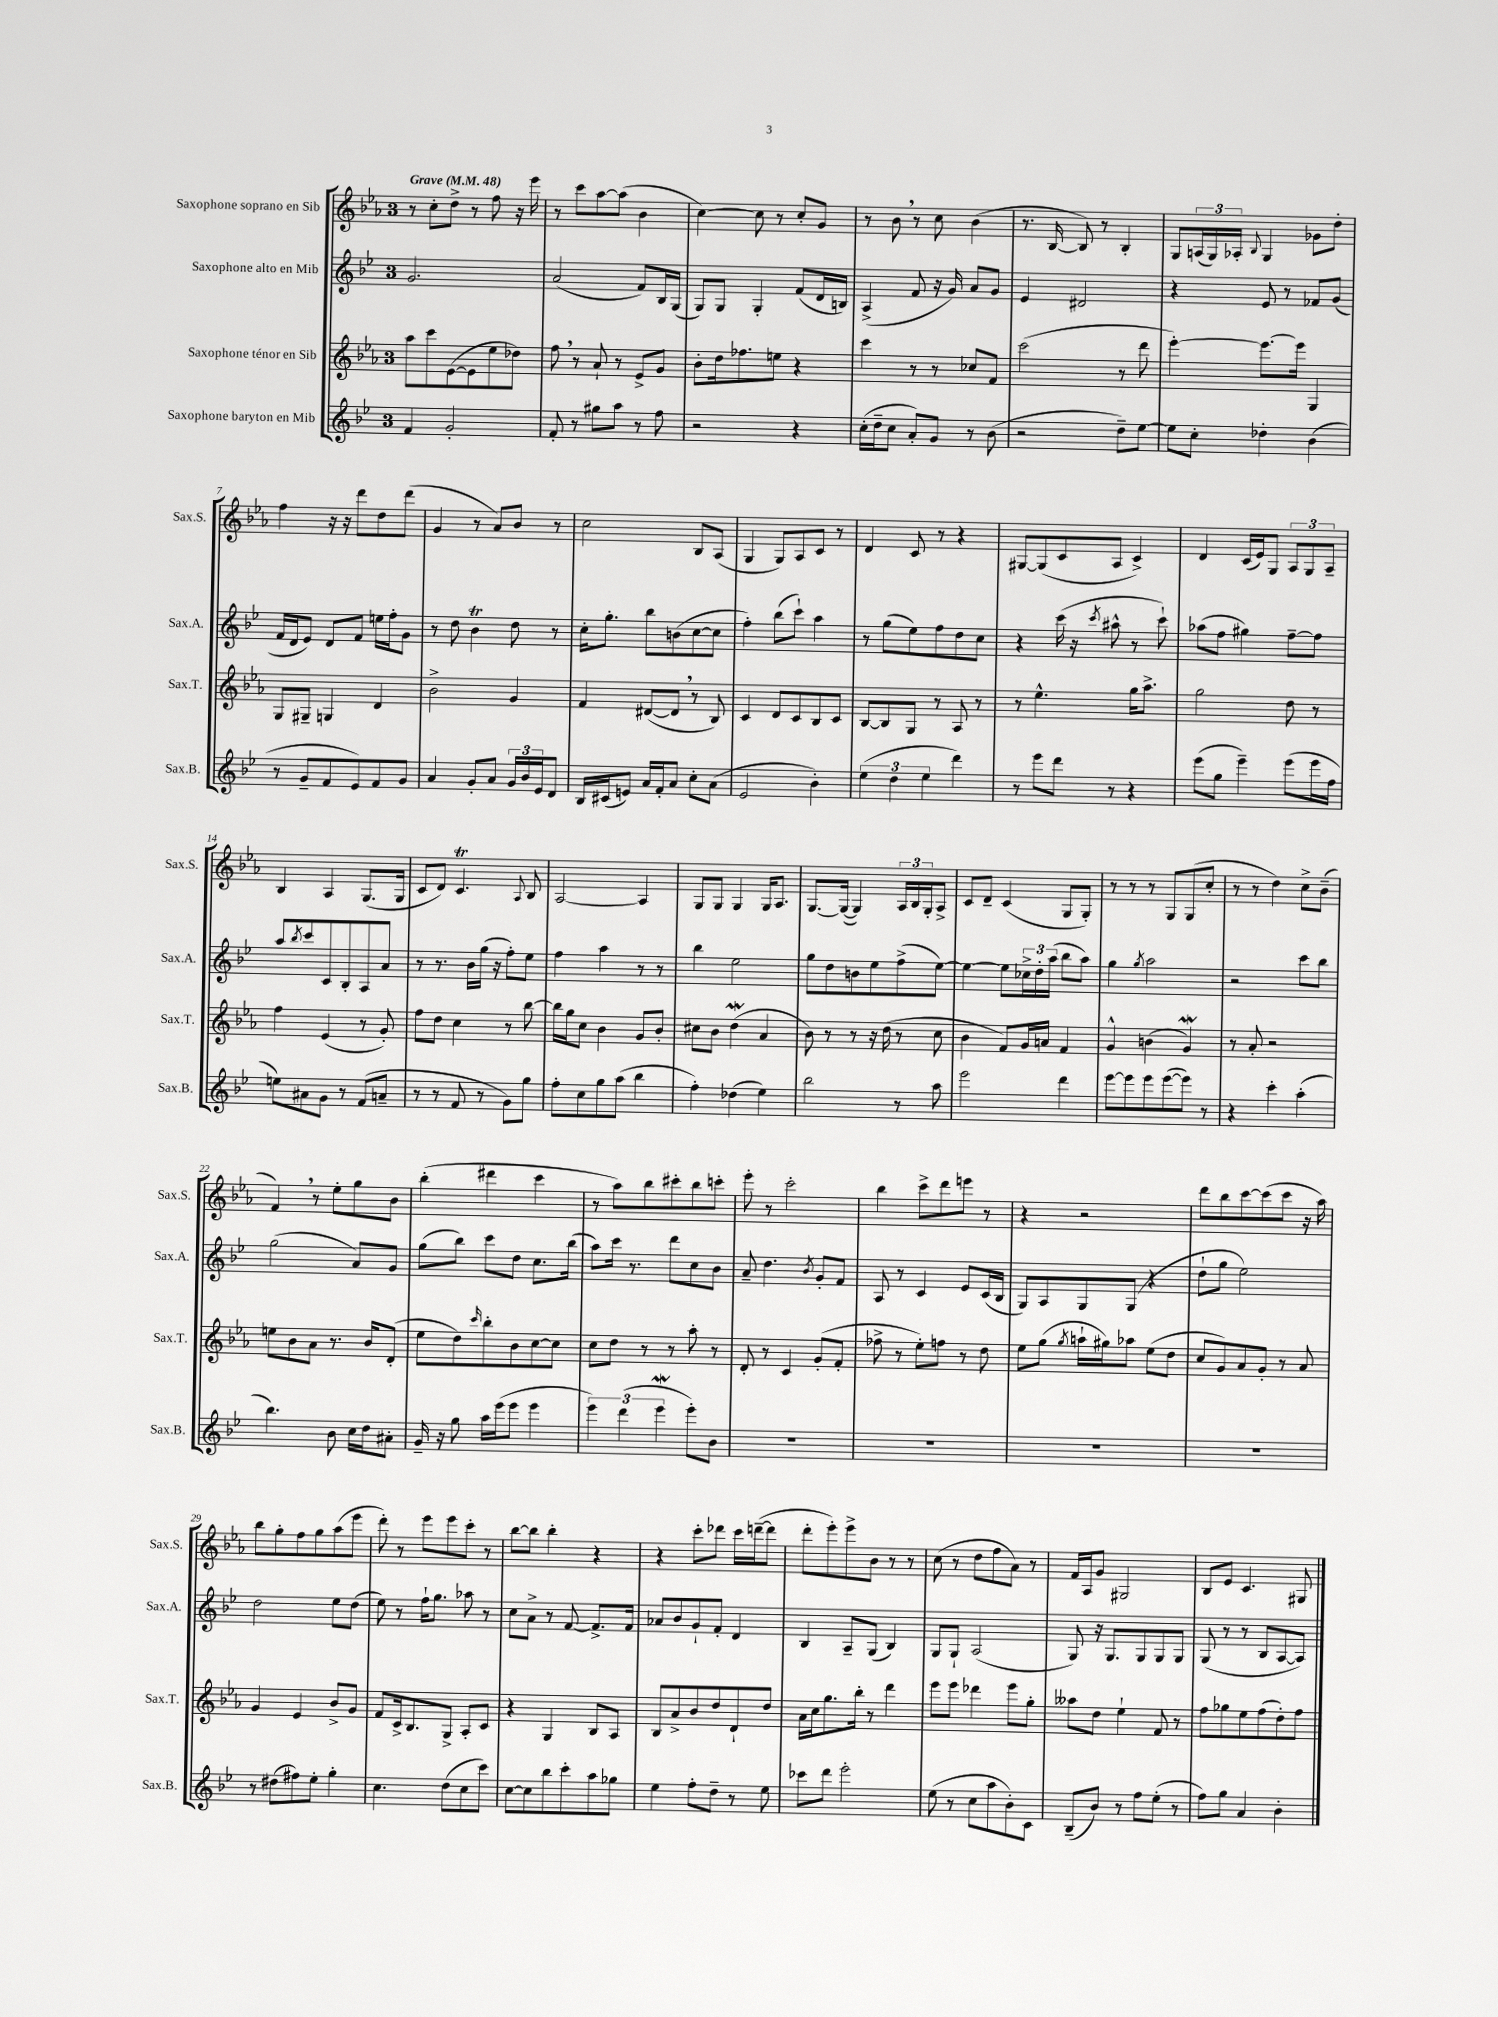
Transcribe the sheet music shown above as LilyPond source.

<<
\new StaffGroup <<
\new Staff = "s0" \with { instrumentName = "Saxophone soprano en Sib" shortInstrumentName = "Sax.S." } {
    \clef treble \key ees \major \once \override Staff.TimeSignature.style = #'single-digit \time 3/4 \tempo "Grave" 4 = 48
    r8 c''8-. d''8-> r8 f''8 r16 ees'''16 |
    r8 c'''8 aes''8~ aes''8( bes'4 |
    c''4~) c''8 r8 c''8-. g'8 |
    r8 bes'8 \breathe r8 c''8 bes'4( |
    r8. bes16~ bes8) r8 bes4-. |
    g8 \tuplet 3/2 { a16( g16) aes16-. } \appoggiatura { bes8 } g4 ges'8 d''8-. |
    f''4 r16 r16 d'''8 d''8 d'''8( |
    g'4 r8 aes'8) bes'8 r8 |
    c''2 bes8 aes8( |
    g4 g8) aes8 c'8 r8 |
    d'4 c'8 r8 r4 |
    gis8~ gis8( c'8 aes8 c'4->) |
    d'4 c'16( ees'16) g8 \tuplet 3/2 { aes8 g8 aes8-- } |
    bes4 aes4 g8.( g16 |
    c'8 d'8) c'4.\trill \appoggiatura { aes8 } bes8 |
    aes2~ aes4 |
    g8 g8 g4 g16 aes8. |
    g8.~ g16~( g4) \tuplet 3/2 { aes16 bes16 g16-. } aes8-> |
    c'8 d'8-- c'4( g8 g8-.) |
    r8 r8 r8 g8 g8( c''8-. |
    r8 r8 d''4) c''8-> bes'8--( |
    f'4) \breathe r8 ees''8-. g''8 bes'8 |
    bes''4-.( dis'''4 c'''4 |
    r8 aes''8) bes''8 cis'''8-. bes''8 c'''8-. |
    ees'''8-. r8 c'''2-. |
    bes''4 c'''8-> d'''8 e'''8 r8 |
    r4 r2 |
    d'''8 bes''8 c'''8~ c'''8( c'''8 r16 aes''16) |
    bes''8 g''8-. f''8 g''8 aes''8( ees'''8 |
    d'''8-.) r8 ees'''8 ees'''8 c'''8-. r8 |
    bes''8~ bes''8 bes''4-. r4 |
    r4 c'''8-. des'''8 c'''16 d'''16~--( d'''8 |
    d'''8-. ees'''8-.) ees'''8-> bes'8 r8 r8 |
    c''8( r8 d''8 f''8 aes'8) r8 |
    f'16 aes16 g'8 gis2 |
    bes8 ees'8 c'4. gis8 \bar "|." |
}
\new Staff = "s1" \with { instrumentName = "Saxophone alto en Mib" shortInstrumentName = "Sax.A." } {
    \clef treble \key bes \major \once \override Staff.TimeSignature.style = #'single-digit \time 3/4
    g'2. |
    a'2( f'8) bes16 g16( |
    g8) g8 g4-. f'8( d'16 b16) |
    a4->( f'8 r16 g'16) a'8 g'8 |
    ees'4 dis'2 |
    r4 ees'8 r8 fes'8 g'8( |
    f'16 d'16 ees'8) d'8 f'8 e''16 f''16-. g'8 |
    r8 d''8 bes'4\trill d''8 r8 |
    c''16-. g''8.-. bes''8 b'8( c''8~ c''8 |
    f''4-.) bes''8( c'''8-!) a''4 |
    r8 g''8( ees''8) f''8 d''8 c''8 |
    r4 c'''16( r16 \acciaccatura { c'''8 } ais''8-^ r8 c'''8-!) |
    aes''8( f''8 gis''4) f''8~-- f''8 |
    a''8 \acciaccatura { bes''8 } c'''8 c'8 bes8-. a8 a'8 |
    r8 r8. bes'16 g''16( r16 f''8-.) ees''8 |
    f''4 a''4 r8 r8 |
    bes''4 ees''2 |
    g''8 d''8 b'8 ees''8 f''8->( ees''8~) |
    ees''4~ ees''8 \tuplet 3/2 { ces''16-> d''16-. a''16( } bes''8 a''8) |
    g''4 \acciaccatura { g''8 } a''2 |
    r2 c'''8 bes''8 |
    g''2( a'8) g'8 |
    g''8( bes''8) c'''8 d''8 c''8. bes''16( |
    a''8) c'''16 r8. d'''8 c''8 bes'8 |
    a'8-- d''4. \acciaccatura { bes'8 } g'8-. f'8 |
    a8 r8 c'4 ees'8 c'16( bes16 |
    g8) a8 g8 g8( r4 |
    d''8-! g''8 ees''2) |
    d''2 ees''8 d''8( |
    ees''8) r8 f''16-! g''8. aes''8 r8 |
    c''8 a'8-> r8 f'8~ f'8.-> f'16 |
    aes'8 bes'8 g'8-! f'8-. d'4 |
    bes4 a8-- g8( bes4) |
    g8 g8-! a2( |
    g8) r16 g8. g8 g8 g8 |
    g8( r8 r8 bes8 a8~ a8) \bar "|." |
}
\new Staff = "s2" \with { instrumentName = "Saxophone ténor en Sib" shortInstrumentName = "Sax.T." } {
    \clef treble \key ees \major \once \override Staff.TimeSignature.style = #'single-digit \time 3/4
    aes''8 c'''8 ees'8~( ees'8 ees''8 des''8) |
    f''8 \breathe r8 aes'8-! r8 ees'8-> g'8 |
    bes'8-. d''16 fes''8. e''8 r4 |
    c'''4 r8 r8 ces''8 f'8 |
    c'''2( r8 d'''8 |
    ees'''4~-.) ees'''8.~ ees'''16 g4 |
    g8 gis8-- g4 d'4 |
    bes'2-> g'4 |
    f'4 dis'8~( dis'8 \breathe r8 bes8) |
    c'4 d'8 c'8 bes8 c'8 |
    bes8~ bes8 g8 r8 aes8 r8 |
    r8 ees''4.-^ g''16 aes''8.-> |
    g''2 d''8 r8 |
    f''4 ees'4( r8 g'8-.) |
    f''8 d''8 c''4 r8 bes''8~ |
    bes''16 g''16 c''8 bes'4 g'8 bes'8-. |
    cis''8 bes'8 d''4\mordent( aes'4 |
    bes'8) r8 r8 r16 d''16( r8 c''8 |
    bes'4 f'8) g'16 a'16 f'4 |
    g'4-^ b'4( g'4\mordent) |
    r8 aes'8-. r2 |
    e''8 bes'8 aes'8 r8. bes'16 d'8-.( |
    ees''8 d''8) \grace { c'''16 } bes''8-. bes'8 c''8~ c''8 |
    c''8 d''8 r8 r8 aes''8-. r8 |
    d'8-. r8 c'4 g'8-.( f'8-. |
    fes''8-> r8 ees''8-.) f''8 r8 d''8 |
    ees''8 g''8( \acciaccatura { g''8 } a''16-! gis''16) aes''8 ees''8( d''8 |
    c''8 g'8) aes'8 g'8-. r8 aes'8 |
    g'4 ees'4 bes'8-> g'8 |
    f'8 c'16-> bes8. g8-> aes8-. c'8 |
    r4 g4 bes8 aes8 |
    bes8 aes'8-> bes'8 d''8 d'8-! d''8 |
    aes'16 c''16 g''8. bes''16-. r8 d'''4 |
    ees'''8 ees'''8 des'''4 ees'''8 g''8-. |
    aeses''8 d''8 ees''4-! f'8 r8 |
    f''8 ges''8 ees''8 f''8( d''8-.) f''8 \bar "|." |
}
\new Staff = "s3" \with { instrumentName = "Saxophone baryton en Mib" shortInstrumentName = "Sax.B." } {
    \clef treble \key bes \major \once \override Staff.TimeSignature.style = #'single-digit \time 3/4
    f'4 g'2-. |
    f'8-. r8 gis''8 a''8 r8 f''8 |
    r2 r4 |
    c''16-.( d''16-- c''8 a'8-.) g'8 r8 bes'8( |
    r2 d''8--) ees''8~ |
    ees''8 c''8-. des''4-. bes'4( |
    r8 g'8-- f'8 ees'8) f'8 g'8 |
    a'4 g'8-. a'8 \tuplet 3/2 { g'16 bes'16 ees'16 } d'8 |
    bes16 cis'16( e'8) a'16 f'16-. a'8 c''8-. a'8( |
    ees'2 bes'4-.) |
    \tuplet 3/2 { ees''4( d''4 ees''4 } d'''4) |
    r8 ees'''8 d'''8 r8 r4 |
    ees'''8( g''8 ees'''4--) ees'''8( ees'''16 f''16 |
    e''8) ais'8 g'8 r8 f'8( a'8-- |
    r8 r8 f'8 r8 g'8) g''8 |
    f''8-. c''8 g''8 a''8( bes''4 |
    f''4-.) des''4( ees''4) |
    bes''2 r8 a''8 |
    ees'''2 d'''4 |
    ees'''8~ ees'''8 ees'''8 ees'''8~( ees'''8) r8 |
    r4 c'''4-. a''4-.( |
    bes''4.) bes'8 c''16 d''16 ais'8-. |
    g'16-- r16 g''8 a''16 ees'''16( ees'''8 ees'''4 |
    \tuplet 3/2 { ees'''4) d'''4( ees'''4\mordent } ees'''8-.) bes'8 |
    R2. |
    R2. |
    R2. |
    R2. |
    r8 dis''8( fis''8) ees''8-. g''4-. |
    c''4. d''8( c''8 c'''8) |
    c''8~ c''8 bes''8 c'''8-. a''8 ges''8 |
    ees''4 f''8-. d''8-- r8 ees''8 |
    ces'''8 d'''8 ees'''2-. |
    ees''8( r8 c''8 a''8 bes'8-.) c'8 |
    bes8--( bes'8) r8 f''8 ees''8-.( r8 |
    f''8) g''8 a'4 bes'4-. \bar "|." |
}
>>
>>
